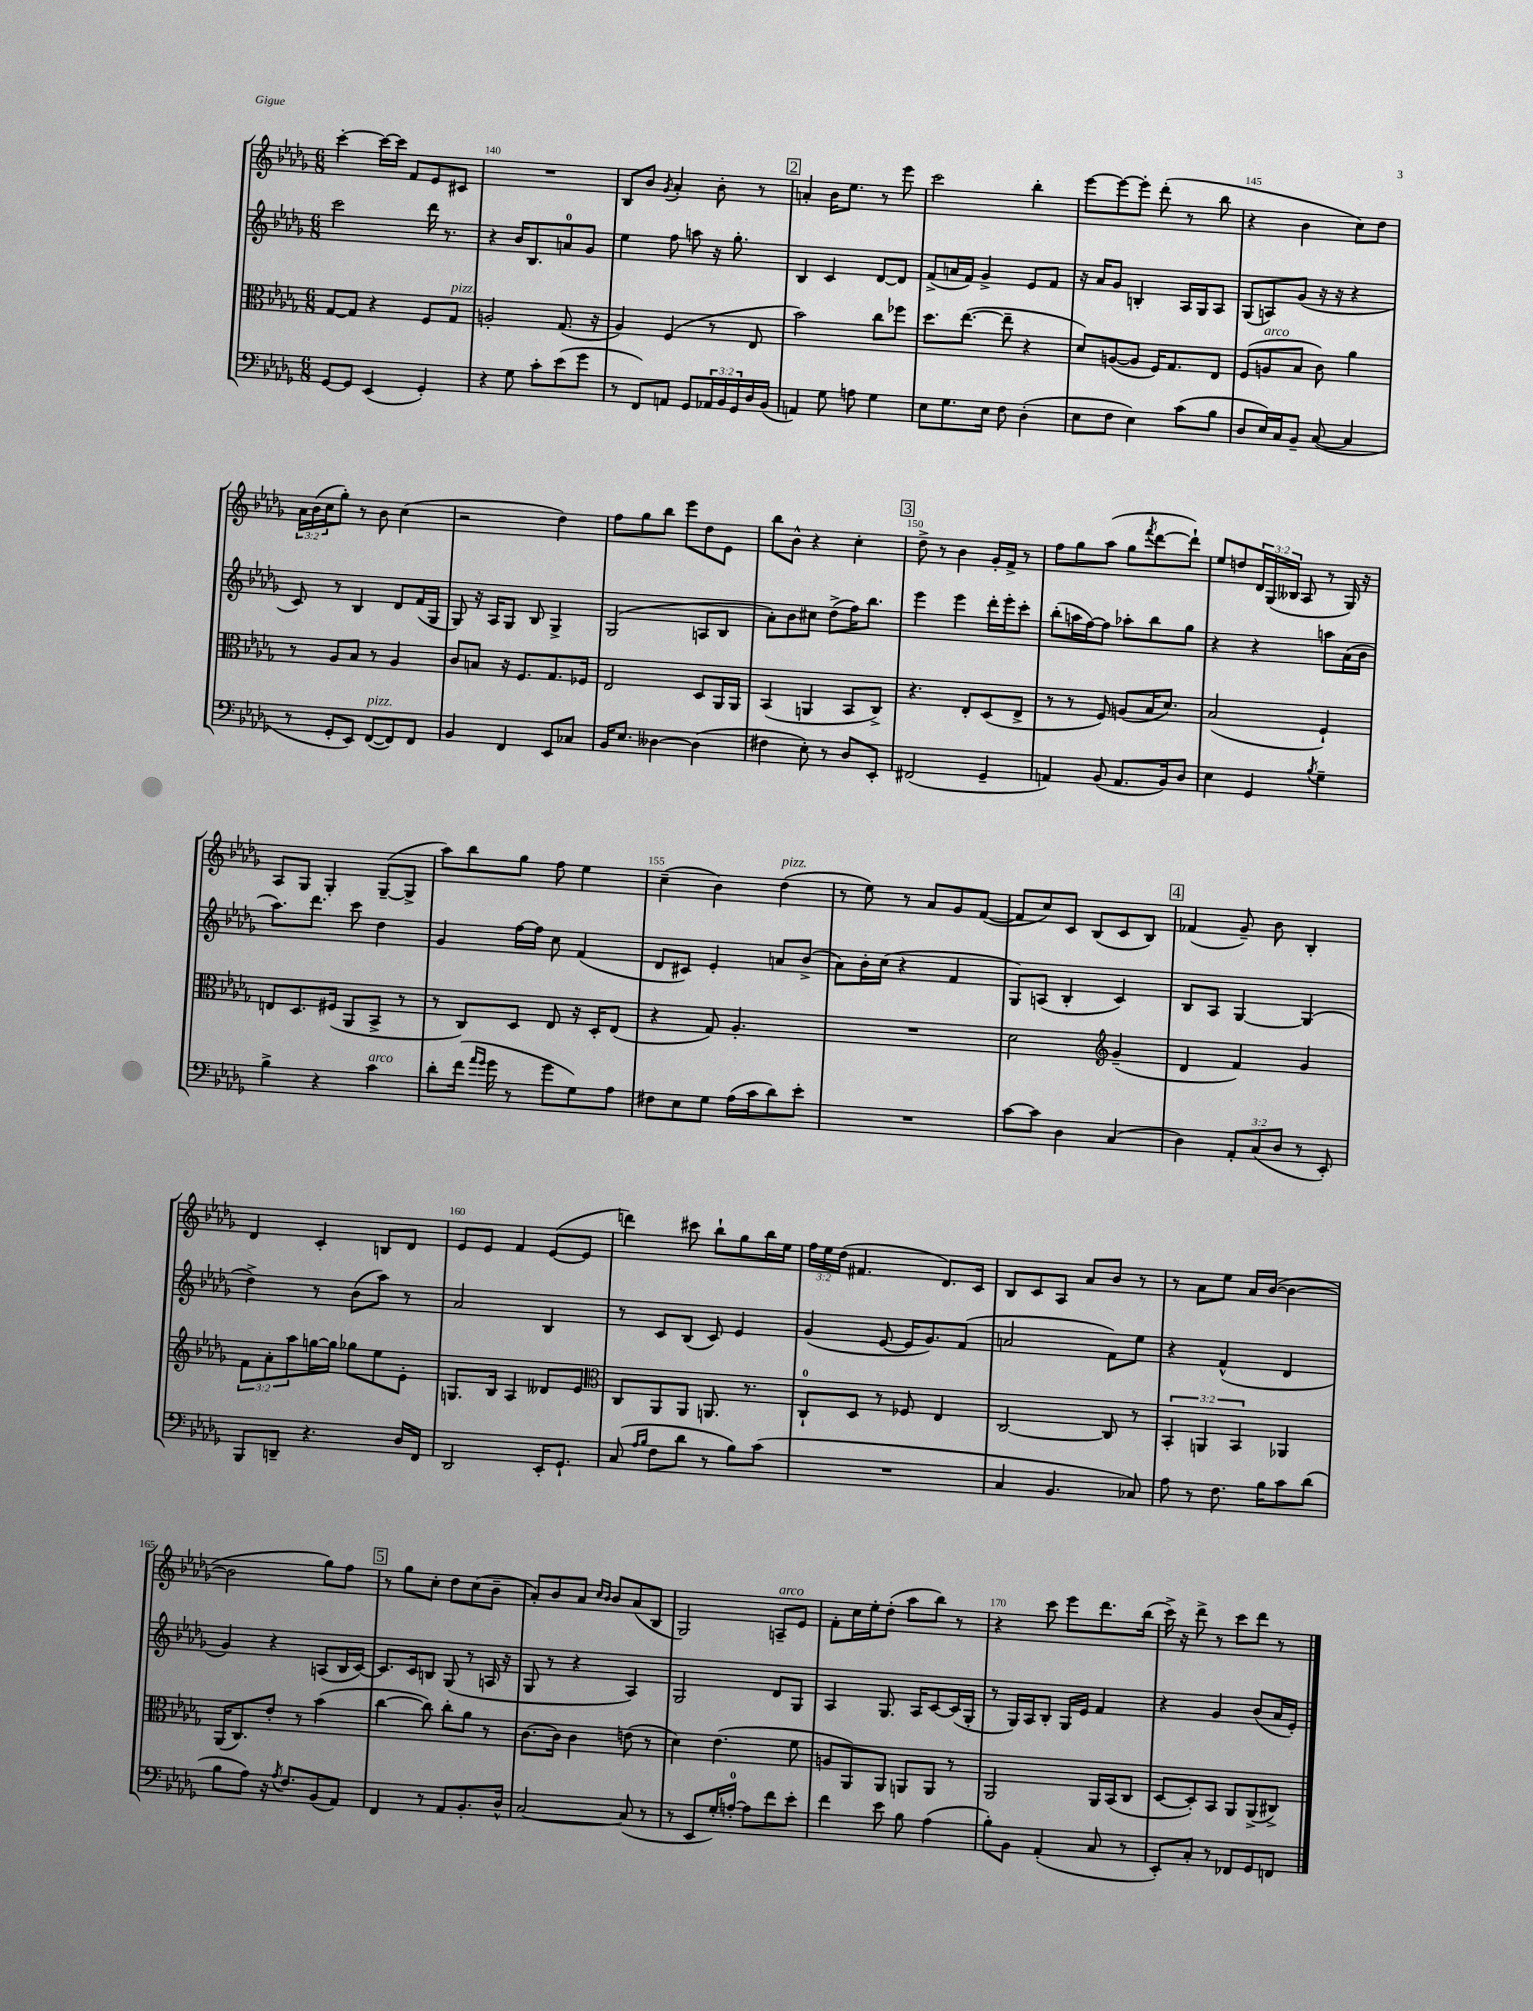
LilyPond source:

<<
\new StaffGroup <<
\new Staff = "s0" {
    \clef treble \key des \major \numericTimeSignature \time 6/8 \override Staff.TupletNumber.text = #tuplet-number::calc-fraction-text
    c'''4~-. c'''16~ c'''16 f'8 ees'8 cis'8 |
    R2. |
    bes8 bes'8 \acciaccatura { ges'8 } aes'4-. bes'8-. r8 |
    \mark \markup { \box "2" } a'4-. bes'16 ees''8. r8 ees'''8 |
    c'''2 bes''4-. |
    ees'''8~ ees'''8~ ees'''8-. des'''8-.( r8 bes''8 |
    r4 bes'4 c''8) des''8 |
    \tuplet 3/2 { aes'16 bes'16( c''16 } ges''8-.) r8 bes'8 c''4( |
    r2 des''4) |
    f''8 ges''8 bes''8 ees'''8 des''8 ees'8 |
    bes''8 bes'8-^ r4 c''4-. |
    \mark \markup { \box "3" } des''8-> r8 bes'4 ges'16-. f'16-> r8 |
    f''8 ges''8 aes''8( ges''8 \acciaccatura { f'''8 } des'''8~ des'''8-!) |
    ees''8 d''8 \tuplet 3/2 { des'16 ges16( beses16 } aes8 r8 ges16) r16 |
    aes8 ges8 ges4-. ges8~--( ges8-> |
    aes''8) bes''8 ges''8 f''8 ees''4 |
    c''4--( bes'4) des''4^\markup { \italic "pizz." }( |
    r8 ees''8) r8 aes'8 ges'8 f'8~( |
    f'8 c''8) c'8 bes8( c'8 bes8) |
    \mark \markup { \box "4" } fes'4( ges'8--) bes'8 bes4-. |
    des'4 c'4-. b8 des'8 |
    ees'8 ees'8 f'4 ees'8~( ees'8 |
    d'''4) cis'''8 bes''8-! ges''8 bes''16 ees''16 |
    \tuplet 3/2 { f''16 ees''16 des''16( } fis'4. des'8.) c'16 |
    bes8 c'8 aes8 aes'8 bes'8 r8 |
    r8 aes'8 ees''8 aes'16 bes'16~( bes'4~ |
    bes'2 ges''8) f''8 |
    \mark \markup { \box "5" } r8 ges''8 c''8-. des''8 c''8( bes'8-- |
    aes'8-.) bes'8 aes'8 \grace { c''16 bes'16 } bes'8 aes'8( bes8 |
    ges2) a8--^\markup { \italic "arco" } ees'8 |
    f'8-. c''16 ees''16-. des''8-.( aes''8 bes''8) r8 |
    r4 c'''8 ees'''8 des'''8. bes''16( |
    c'''16->) r16 des'''8-> r8 c'''8 des'''8 r8 \bar "|." |
}
\new Staff = "s1" {
    \clef treble \key des \major \numericTimeSignature \time 6/8
    c'''2 des'''16 r8. |
    r4 bes'16 bes8. a'8-0 ges'8 |
    ees''4 f''8 a''8 r16 ges''8.-. |
    \mark \markup { \box "2" } bes4 c'4 des'8~ des'8 |
    f'8->( a'16 f'16) ges'4-> ees'8 f'8 |
    r16 aes'16 ges'8 b4-. aes16 ges16 aes8 |
    ges8( a8) ges'8( r16 r16 r4 |
    c'8) r8 bes4 des'8 f'16( ges16 |
    ges8) r16 aes16 ges8 bes8 ges4-> |
    ges2( a8 bes8 |
    aes'8-.) bes'8 cis''8 des''8->( f''16) bes''8. |
    \mark \markup { \box "3" } ees'''4 ees'''4 des'''16-. ees'''16-. c'''8-. |
    bes''8-.( a''16 f''16~) f''8 aes''8-. bes''8 ges''8 |
    r4 r4 a''8 aes'16( bes'16 |
    aes''8.) des'''8. c'''8 des''4 |
    ges'4 f''16~ f''16 c''8 f'4( |
    des'8 cis'8) ees'4-. a'8 bes'8->( |
    aes'8) bes'16-. c''16( r4 f'4 |
    ges8) a8( bes4-. c'4) |
    \mark \markup { \box "4" } bes8 aes8 ges4~ ges4( |
    des''4->) r8 bes'8( aes''8) r8 |
    aes'2 bes4 |
    r8 c'8 bes8( c'8) ees'4 |
    ges'4( ees'8~ ees'16 ges'8.) f'8( |
    a'2 f'8) ees''8 |
    r4 f'4-^( des'4 |
    ges'4) r4 a8( bes16 c'16~) |
    \mark \markup { \box "5" } c'8. c'16 b8 ges8( r8 a16 r16 |
    ges8 r8 r4 aes4) |
    ges2 des'8 ges8 |
    aes4 ges8. aes16 c'8~ c'16( ges16-. |
    r8 ges16) aes16 bes8-. ges16 ees'16 f'4 |
    r4 ges'4 bes'8( aes'16 ees'16-.) \bar "|." |
}
\new Staff = "s2" {
    \clef alto \key des \major \numericTimeSignature \time 6/8 \override Staff.TupletNumber.text = #tuplet-number::calc-fraction-text
    ges8~ ges8 r4 f8 ges8^\markup { \italic "pizz." } |
    a2-. ges8.( r16 |
    aes4) f4( r8 ees8 |
    \mark \markup { \box "2" } bes'2) c''8 fes''8 |
    des''8. ees''8.~( ees''8-- r4 |
    des'8) a8~( a8 f16) ges8. ees8 |
    f8( a8^\markup { \italic "arco" } bes8 c'8) aes'4 |
    r8 aes8 bes8 r8 aes4 |
    c'8 b8 r16 f8. ges8. fes16 |
    ees2 des8 aes,16 aes,16 |
    bes,4( a,4 bes,8 c8->) |
    \mark \markup { \box "3" } r4. ees8-. des8( ees8-> |
    r8 r8 f8) a8( bes16 des'8.) |
    bes2( f4-!) |
    e8 des8. fis16( aes,8 bes,8-> r8 |
    r8 c8) des8 ees8 r16 des16-. ees8( |
    r4 ges8) aes4.-. |
    R2. |
    des'2 \clef treble ges'4--( |
    \mark \markup { \box "4" } des'4 f'4) ges'4 |
    \tuplet 3/2 { f'8 aes'8-. aes''8 } g''16~ g''16 ges''8 ees''8 ees'8-. |
    g8. bes16 aes4 deses'8 ees'8 |
    \clef alto c8 aes,8 aes,8 a,8. r8. |
    c8-0-! des8 r8 fes8 ees4 |
    c2~ c8 r8 |
    \tuplet 3/2 { bes,4-. a,4 bes,4 } aes,4 |
    aes,16( c8.) ees'8-. r8 bes'4( |
    \mark \markup { \box "5" } c''4~ c''8) c''8-. aes'8 r8 |
    c'8.~ c'16 c'4 e'8( r8 |
    des'4) ees'4.( f'8 |
    a8 aes,8) aes,8 a,8 a,8 r8 |
    aes,2 aes,16 bes,16( c8 |
    des8~ des8-.) bes,8 aes,8 aes,8->( cis8->) \bar "|." |
}
\new Staff = "s3" {
    \clef bass \key des \major \numericTimeSignature \time 6/8 \override Staff.TupletNumber.text = #tuplet-number::calc-fraction-text
    ges,8~ ges,8 ees,4( ges,4-.) |
    r4 ges8 c'8-. ees'8( ges'8 |
    r8 f,8) a,8 ges,8 \tuplet 3/2 { aes,16 bes,16 ges,16 } des16 bes,16( |
    \mark \markup { \box "2" } a,4) ges8 a8 ges4 |
    ees8 ges8. ees16 f8 des4-.( |
    ees8 f8 ees4) c'8( bes8 |
    des8 ees16) c16 bes,8-- c8~( c4 |
    r8 ges,8-. ees,8) f,8~^\markup { \italic "pizz." }( f,8) f,8 |
    bes,4 f,4 ees,8 ces8 |
    bes,16 ees8. deses4~ deses4( |
    fis4 ees8-.) r8 des8 ees,8-. |
    \mark \markup { \box "3" } fis,2( ges,4-- |
    a,4) bes,8( a,8. bes,16) des8 |
    ees4 ges,4 \acciaccatura { bes8 } ges4-- |
    bes4-> r4 c'4^\markup { \italic "arco" } |
    des'8-. f'16( \grace { aes'16 ges'16 } ges'16 r8 ges'8 ges8) aes8 |
    fis8 ees8 ges8 aes16( c'16 des'8) ees'8-. |
    R2. |
    c'8~ c'8 des4 c4( |
    \mark \markup { \box "4" } des4) \tuplet 3/2 { aes,8-. c8( des8 } r8 ees,8-.) |
    bes,,8 d,8-- r4. des16 f,16 |
    des,2 ees,16-. ges,8.-! |
    c8( \grace { aes16 bes16 } f8 des'8 r8 bes8) c'8( |
    R2. |
    c4 bes,4. ces8) |
    aes8 r8 f8. bes16 c'8 des'8( |
    bes8 aes8) r16 \acciaccatura { aes8 } f8. bes,8( aes,8) |
    \mark \markup { \box "5" } f,4 r8 aes,8 bes,8.-. des16-^ |
    c2~ c8( r8 |
    r8 ees,8 ges16-.) a16-0~-. a8 f'8 ees'8-. |
    f'4 ees'8 bes8 aes4( |
    bes8-.) bes,8 aes,4-.( c8 r8 |
    ees,8-.) c8-. r8 fes,8 ges,8 f,8 \bar "|." |
}
>>
>>
\layout { \context { \Score currentBarNumber = #139 \override BarNumber.break-visibility = ##(#f #t #t) barNumberVisibility = #(every-nth-bar-number-visible 5) } }
